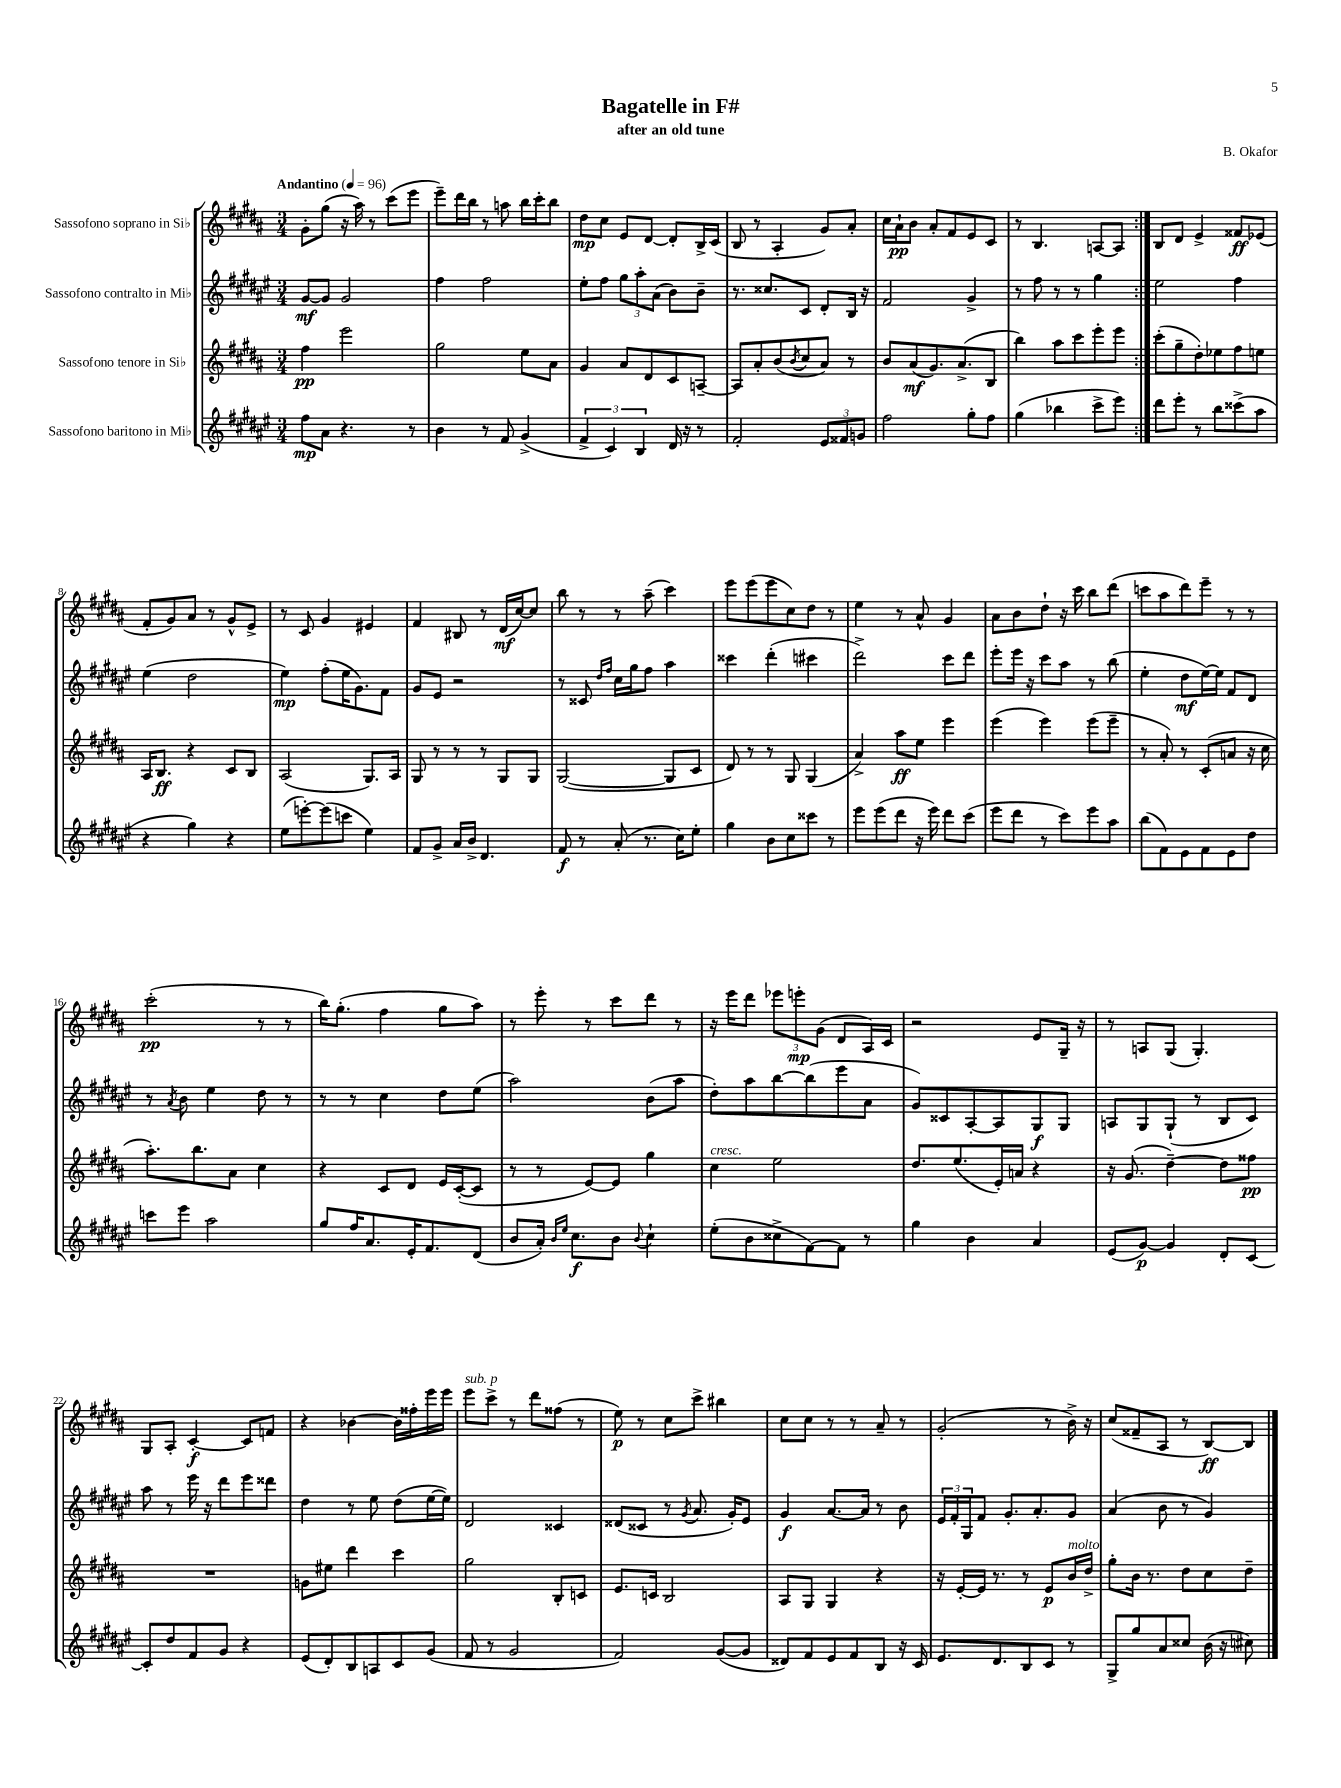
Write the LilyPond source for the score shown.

\header { title = "Bagatelle in F#" composer = "B. Okafor" subtitle = "after an old tune" }
<<
\new StaffGroup <<
\new Staff = "s0" \with { instrumentName = "Sassofono soprano in Sib" } {
    \clef treble \key b \major \numericTimeSignature \time 3/4 \tempo "Andantino" 4 = 96
    \repeat volta 2 { gis'8-. gis''8( r16 ais''16) r8 cis'''8( e'''8 |
    e'''8--) dis'''16 b''16 r8 a''8 b''16 cis'''16-. b''8 |
    dis''8\mp cis''8 e'8 dis'8~ dis'8-. b16-> cis'16( |
    b8 r8 ais4-. gis'8) ais'8-. |
    cis''16 ais'16-!\pp b'8 ais'8-. fis'8 e'8 cis'8 |
    r8 b4. a8~ a8 | }
    b8 dis'8 e'4-> fisis'8\ff ees'8( |
    fis'8-. gis'8) ais'8 r8 gis'8-^ e'8-> |
    r8 cis'8 gis'4 eis'4 |
    fis'4 bis8 r8 dis'16\mf( cis''16~) cis''8 |
    b''8 r8 r8 ais''8--( cis'''4) |
    e'''8 e'''8( e'''8 cis''8) dis''8 r8 |
    e''4 r8 ais'8-^ gis'4 |
    ais'8 b'8 dis''8-! r16 cis'''16 b''8 dis'''8( |
    c'''8 ais''8 dis'''8) e'''8-- r8 r8 |
    cis'''2-.\pp( r8 r8 |
    b''16) gis''8.-.( fis''4 gis''8 ais''8) |
    r8 e'''8-. r8 cis'''8 dis'''8 r8 |
    r16 e'''16 dis'''8 \tuplet 3/2 { ees'''8 e'''8-.\mp gis'8( } dis'8 ais16) cis'16 |
    r2 e'8 gis16-- r16 |
    r8 a8 gis8( gis4.-.) |
    gis8 ais8-. cis'4~-.\f cis'8 f'8 |
    r4 bes'4~ bes'16 fisis''16-. e'''16 e'''16 |
    e'''8^\markup { \italic "sub. p" } cis'''8-> r8 dis'''8 fisis''8( r8 |
    e''8\p) r8 cis''8 cis'''8-> bis''4 |
    cis''8 cis''8 r8 r8 ais'8-- r8 |
    gis'2-.( r8 b'16->) r16 |
    cis''8( fisis'8-- ais8 r8 b8~\ff) b8 \bar "|." |
}
\new Staff = "s1" \with { instrumentName = "Sassofono contralto in Mib" } {
    \clef treble \key fis \major \numericTimeSignature \time 3/4
    \repeat volta 2 { gis'8~\mf gis'8 gis'2 |
    fis''4 fis''2 |
    eis''8-. fis''8 \tuplet 3/2 { gis''8 ais''8-. ais'8( } b'8) b'8-- |
    r8. cisis''8. cis'8 dis'8-. b16 r16 |
    fis'2 gis'4-> |
    r8 fis''8 r8 r8 gis''4 | }
    eis''2 fis''4 |
    eis''4( dis''2 |
    eis''4\mp) fis''8-.( eis''16 gis'8.) fis'8 |
    gis'8 eis'8 r2 |
    r8 cisis'8 \grace { dis''16 fis''16 } cis''16 gis''16 fis''8 ais''4 |
    cisis'''4 dis'''4-.( cis'''4 |
    dis'''2->) cis'''8 dis'''8 |
    eis'''8-. eis'''16 r16 cis'''8 ais''8 r8 b''8( |
    eis''4-. dis''8\mf eis''16~) eis''16 fis'8 dis'8 |
    r8 \acciaccatura { ais'8 } b'8 eis''4 dis''8 r8 |
    r8 r8 cis''4 dis''8 eis''8( |
    ais''2) b'8( ais''8 |
    dis''8-.) ais''8 b''8~ b''8( eis'''8 ais'8 |
    gis'8) cisis'8 ais8~-. ais8 gis8\f gis8 |
    a8 gis8 gis8-!( r8 b8 cis'8) |
    ais''8 r8 eis'''16 r16 dis'''8 eis'''8 disis'''8 |
    dis''4 r8 eis''8 dis''8( eis''16~ eis''16) |
    dis'2 cisis'4 |
    disis'8( cisis'8 r8 \acciaccatura { gis'8 } ais'8. gis'16-.) eis'8 |
    gis'4\f ais'8.~ ais'16 r8 b'8 |
    \tuplet 3/2 { eis'16 fis'16-. gis16 } fis'8 gis'8.-. ais'8.-. gis'8 |
    ais'4( b'8 r8 gis'4) \bar "|." |
}
\new Staff = "s2" \with { instrumentName = "Sassofono tenore in Sib" } {
    \clef treble \key b \major \numericTimeSignature \time 3/4
    \repeat volta 2 { fis''4\pp e'''2 |
    gis''2 e''8 ais'8 |
    gis'4 ais'8 dis'8 cis'8 a8~-- |
    a8 ais'8-. b'8( \acciaccatura { b'8 } cis''8 ais'8) r8 |
    b'8 ais'8\mf( gis'8.) ais'8.->( b8 |
    b''4) ais''8 cis'''8 e'''8-. e'''8 | }
    cis'''8-.( gis''8-- dis''8-.) ees''8 fis''8 e''8 |
    ais16 b8.\ff r4 cis'8 b8 |
    ais2( gis8.) ais16 |
    gis8 r8 r8 r8 gis8 gis8 |
    gis2~( gis8 cis'8 |
    dis'8) r8 r8 gis8 gis4( |
    ais'4->) ais''8\ff e''8 e'''4 |
    e'''4( e'''4) e'''8( e'''8-- |
    r8 ais'8-.) r8 cis'8-.( a'8 r16 cis''16 |
    ais''8.-.) b''8. ais'8 cis''4 |
    r4 cis'8 dis'8 e'16 cis'16~-.( cis'8 |
    r8 r8 e'8~) e'8 gis''4 |
    cis''4^\markup { \italic "cresc." } e''2 |
    dis''8. e''8.( e'16-.) a'16 r4 |
    r16 gis'8.( dis''4~--) dis''8 fisis''8\pp |
    R2. |
    g'8 eis''8 dis'''4 cis'''4 |
    gis''2 b8-. c'8 |
    e'8. c'16 b2 |
    ais8 gis8 gis4 r4 |
    r16 e'16~-. e'16 r8. r8 e'8\p b'16^\markup { \italic "molto" } dis''16-> |
    gis''8-. b'16 r8. dis''8 cis''8 dis''8-- \bar "|." |
}
\new Staff = "s3" \with { instrumentName = "Sassofono baritono in Mib" } {
    \clef treble \key fis \major \numericTimeSignature \time 3/4
    \repeat volta 2 { fis''8\mp ais'8 r4. r8 |
    b'4 r8 fis'8 gis'4->( |
    \tuplet 3/2 { fis'4-> cis'4) b4 } dis'16 r16 r8 |
    fis'2-. \tuplet 3/2 { eis'8 fisis'8 g'8 } |
    fis''2 gis''8-. fis''8 |
    gis''4( bes''4 cis'''8-> eis'''8) | }
    dis'''8 eis'''8-. r8 b''8 cisis'''8->( ais''8 |
    r4 gis''4) r4 |
    eis''8( e'''8~-.) e'''8( c'''8 eis''4) |
    fis'8 gis'8-> ais'16 b'16-> dis'4. |
    fis'8\f r8 ais'8-.( r8. cis''16) eis''8-. |
    gis''4 b'8 cis''8 cisis'''8 r8 |
    eis'''8 eis'''8( dis'''8 r16 eis'''16) dis'''8 cis'''8( |
    eis'''8 dis'''8 r8 cis'''8) eis'''8 ais''8 |
    b''8( fis'8) eis'8 fis'8 eis'8 dis''8 |
    c'''8 eis'''8 ais''2 |
    gis''8 fis''16 ais'8. eis'16-. fis'8. dis'8( |
    b'8 ais'16-.) \grace { b'16 eis''16 } cis''8.\f b'8 \appoggiatura { b'8 } cis''4-! |
    eis''8-.( b'8 cisis''8-> fis'8~) fis'8 r8 |
    gis''4 b'4 ais'4 |
    eis'8( gis'8~\p) gis'4 dis'8-. cis'8~ |
    cis'8-. dis''8 fis'8 gis'8 r4 |
    eis'8( dis'8-.) b8 a8 cis'8 gis'8( |
    fis'8 r8 gis'2 |
    fis'2) gis'8~( gis'8 |
    disis'8) fis'8 eis'8 fis'8 b8 r16 cis'16 |
    eis'8. dis'8. b8 cis'8 r8 |
    gis8-> gis''8 ais'8 cisis''8 b'16( r16 cis''8) \bar "|." |
}
>>
>>
